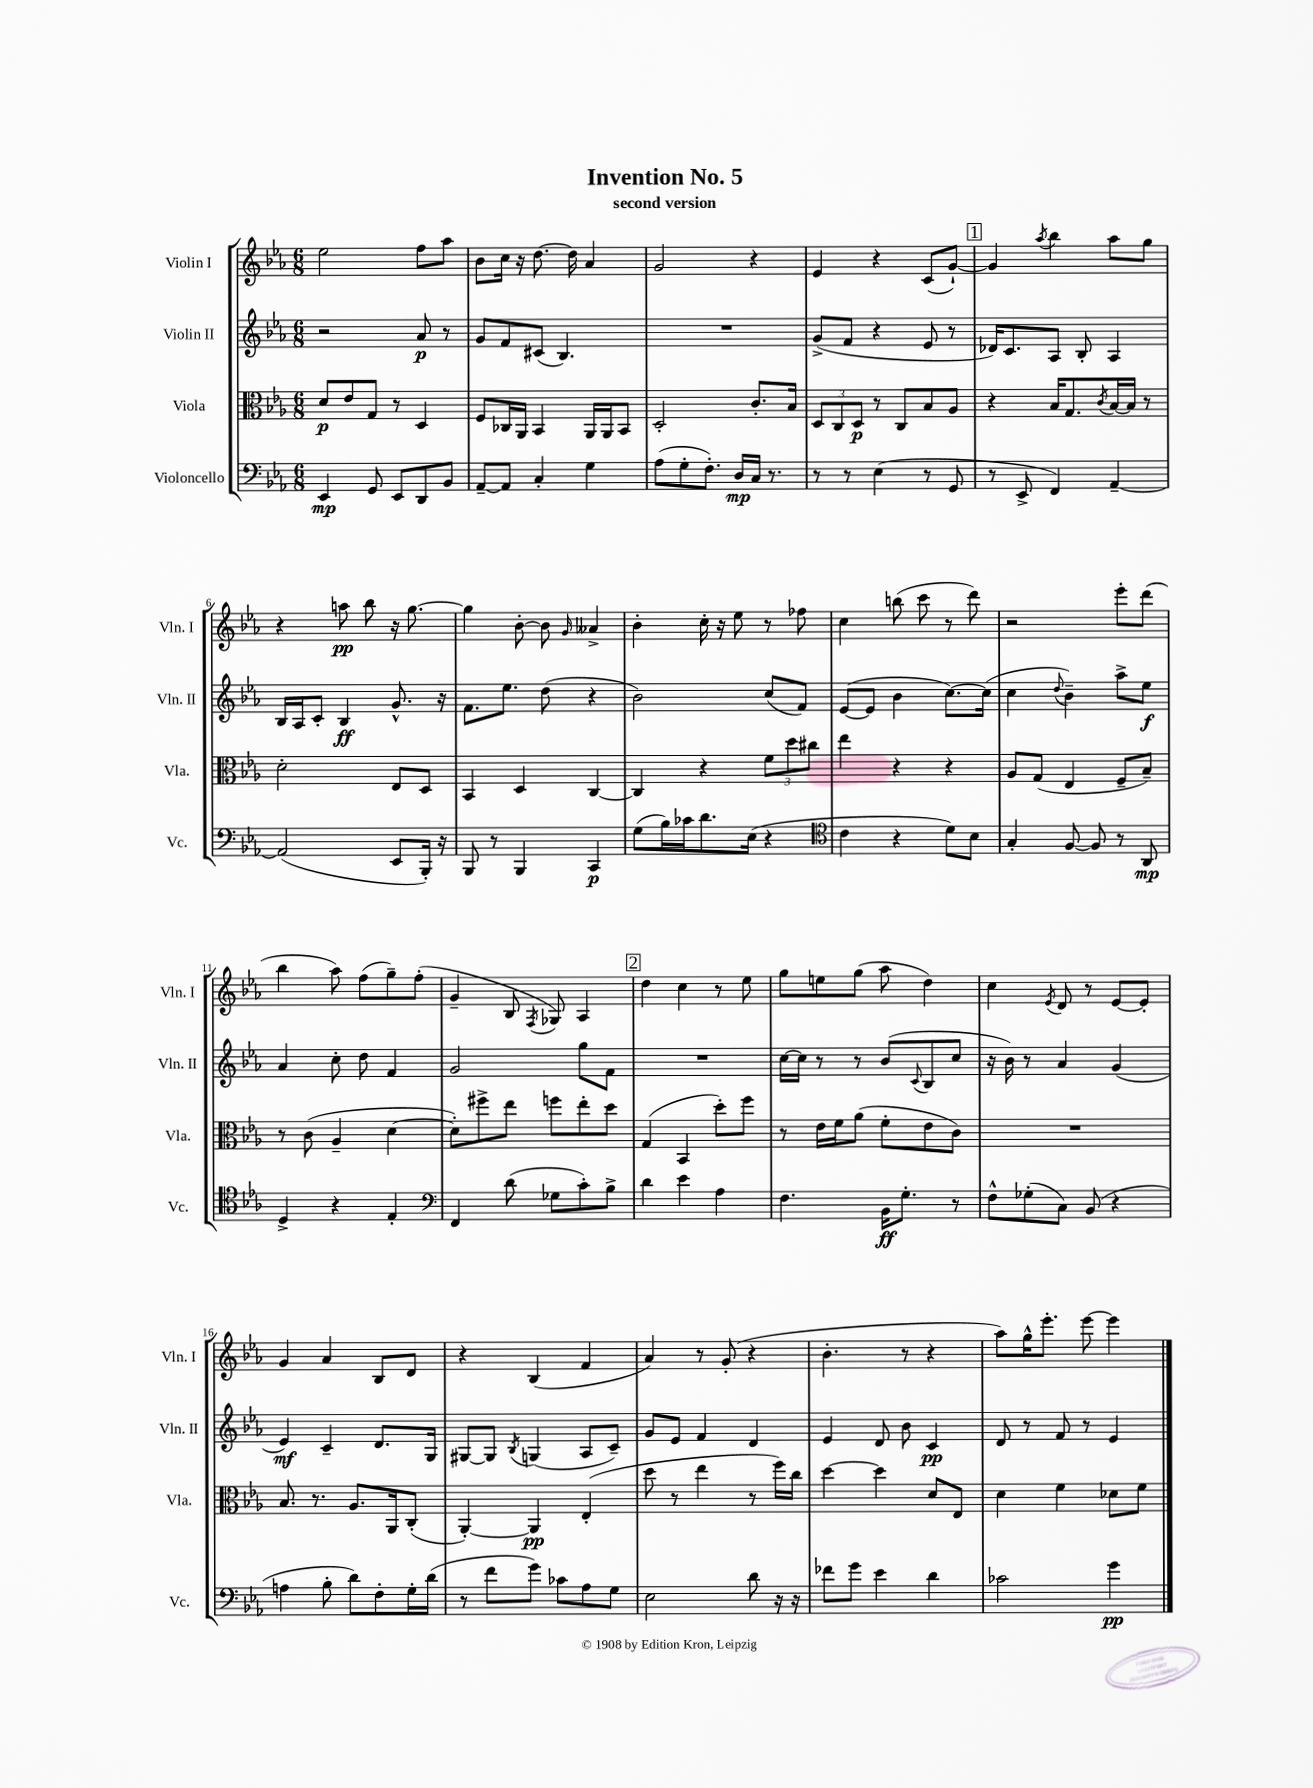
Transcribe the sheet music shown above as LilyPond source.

\header { title = "Invention No. 5" subtitle = "second version" }
<<
\new StaffGroup <<
\new Staff = "s0" \with { instrumentName = "Violin I" shortInstrumentName = "Vln. I" } {
    \clef treble \key ees \major \numericTimeSignature \time 6/8
    ees''2 f''8 aes''8 |
    bes'8 c''16 r16 d''8.~ d''16 aes'4 |
    g'2 r4 |
    ees'4 r4 c'8( g'8~-!) |
    \mark \markup { \box "1" } g'4 \acciaccatura { aes''8 } bes''4 aes''8 g''8 |
    r4 a''8\pp bes''8 r16 g''8.~ |
    g''4 bes'8~-. bes'8 \grace { g'16 } aeses'4-> |
    bes'4-. c''16-. r16 ees''8 r8 fes''8 |
    c''4 b''8( c'''8 r8 d'''8) |
    r2 ees'''8-. d'''8( |
    bes''4 aes''8) f''8( g''8--) f''8-.( |
    g'4-- bes8 \acciaccatura { f8 } ges8) aes4 |
    \mark \markup { \box "2" } d''4 c''4 r8 ees''8 |
    g''8 e''8 g''8( aes''8 d''4) |
    c''4 \acciaccatura { ees'8 } d'8 r8 ees'8~ ees'8-. |
    g'4 aes'4 bes8 d'8 |
    r4 bes4( f'4 |
    aes'4) r8 g'8-.( r4 |
    bes'4.-. r8 r4 |
    aes''8) g''16-^ ees'''8.-. ees'''8~ ees'''4 \bar "|." |
}
\new Staff = "s1" \with { instrumentName = "Violin II" shortInstrumentName = "Vln. II" } {
    \clef treble \key ees \major \numericTimeSignature \time 6/8
    r2 aes'8\p r8 |
    g'8 f'8 cis'8( bes4.) |
    R2. |
    g'8->( f'8 r4 ees'8 r8 |
    \mark \markup { \box "1" } des'16) c'8. aes8 bes8-. aes4 |
    bes16 aes16 c'8-. bes4\ff g'8.-^ r16 |
    f'8. ees''8. d''8( r4 |
    bes'2) c''8( f'8) |
    ees'8~( ees'8 bes'4 c''8.~) c''16( |
    c''4 \appoggiatura { d''8 } bes'4--) aes''8-> ees''8\f |
    aes'4 c''8-. d''8 f'4 |
    g'2 g''8 f'8 |
    \mark \markup { \box "2" } R2. |
    c''16~ c''16 r8 r8 bes'8( \appoggiatura { c'8 } bes8 c''8 |
    r16 bes'16) r8 aes'4 g'4( |
    ees'4\mf) c'4-- d'8. g16 |
    gis8~ gis8 \acciaccatura { bes8 } g4( aes8 c'8--) |
    g'8 ees'8 f'4 d'4 |
    ees'4 d'8 bes'8 c'4\pp |
    d'8 r8 f'8 r8 ees'4 \bar "|." |
}
\new Staff = "s2" \with { instrumentName = "Viola" shortInstrumentName = "Vla." } {
    \clef alto \key ees \major \numericTimeSignature \time 6/8
    d'8\p ees'8 g8 r8 d4 |
    f8 ces16 aes,16 bes,4 aes,16 aes,16 bes,8 |
    d2-. c'8.-. bes16 |
    \tuplet 3/2 { d8 c8 d8\p } r8 c8 bes8 aes8 |
    \mark \markup { \box "1" } r4 bes16 g8. \acciaccatura { c'8 } bes16~ bes16 r8 |
    d'2-. ees8 d8 |
    bes,4 d4 c4~ |
    c4 r4 \tuplet 3/2 { f'8 d''8 cis''8 } |
    ees''4 r4 r4 |
    aes8 g8( ees4 f8-- bes8--) |
    r8 c'8( aes4-- d'4~ |
    d'8-.) fis''8-> ees''8 f''8 ees''8-. d''8 |
    \mark \markup { \box "2" } g4( bes,4 d''8-.) f''8 |
    r8 ees'16 f'16 aes'8( f'8-. ees'8 c'8) |
    R2. |
    bes8. r8. aes8. aes,16 c8-.( |
    aes,4~-.) aes,4\pp ees4-.( |
    d''8 r8 ees''4 r8 f''16) c''16 |
    d''4~ d''4 d'8 ees8 |
    d'4 f'4 des'8 f'8 \bar "|." |
}
\new Staff = "s3" \with { instrumentName = "Violoncello" shortInstrumentName = "Vc." } {
    \clef bass \key ees \major \numericTimeSignature \time 6/8
    ees,4\mp g,8 ees,8 d,8 bes,8 |
    aes,8~-- aes,8 c4-. g4 |
    aes8( g8-. f8.-.) d16\mp c16 r8. |
    r8 r8 ees4( r8 g,8 |
    \mark \markup { \box "1" } r8 ees,8-> f,4) aes,4~-- |
    aes,2( ees,8 bes,,16-.) r16 |
    bes,,8 r8 bes,,4 c,4\p |
    g8( bes16) ces'16 d'8. ees16( r4 |
    \clef tenor c'4 r4 d'8) bes8 |
    g4-. f8~ f8 r8 aes,8\mp |
    d4-> r4 ees4-. |
    \clef bass f,4 d'8( ges8 c'8-.) bes8-> |
    \mark \markup { \box "2" } d'4 ees'4 aes4 |
    f4. bes,16\ff g8.-. r8 |
    f8-^ ges8-.( c8) bes,8( r4 |
    a4 bes8-. d'8) f8-. g16-. d'16( |
    r8 f'8 g'8) ces'8 aes8 g8 |
    ees2 d'8 r16 r16 |
    fes'8 g'8 ees'4 d'4 |
    ces'2 g'4\pp \bar "|." |
}
>>
>>
